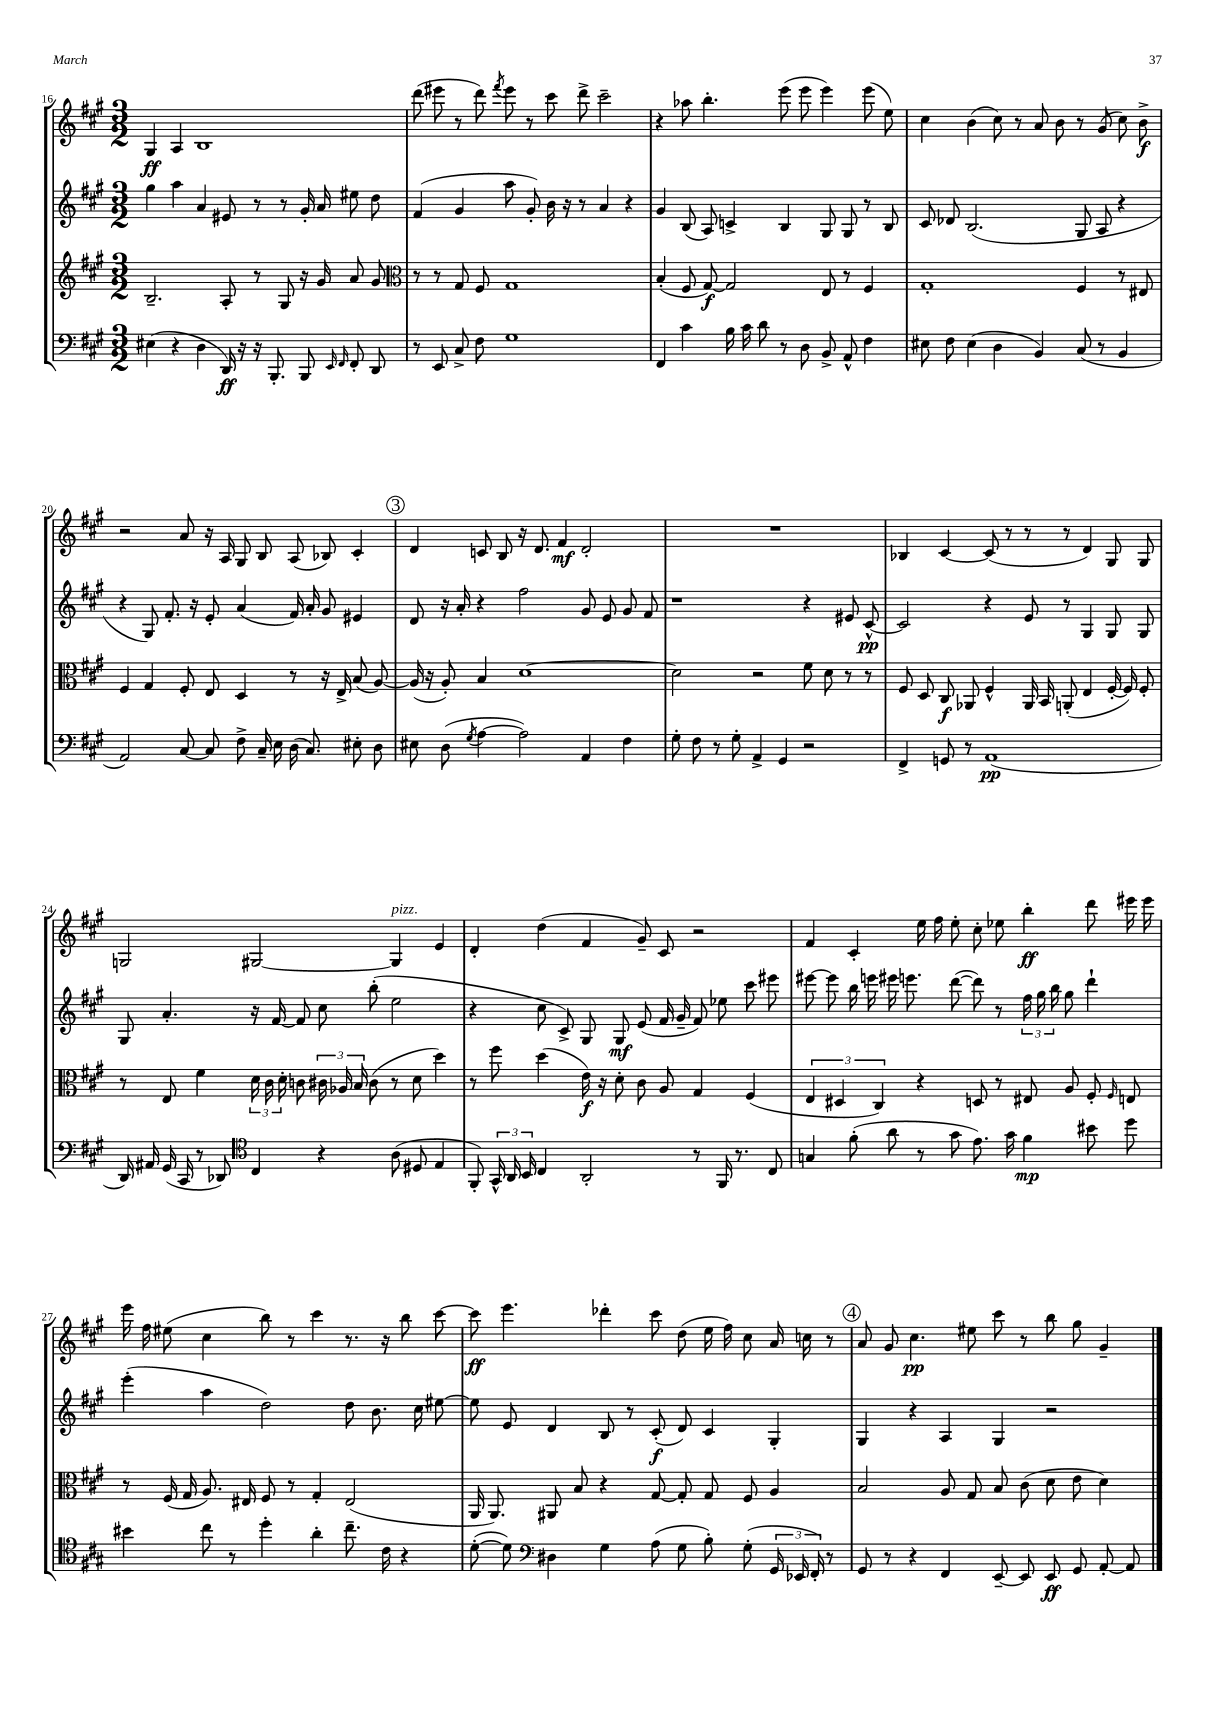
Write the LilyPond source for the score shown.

<<
\new StaffGroup <<
\new Staff = "s0" {
    \clef treble \key a \major \numericTimeSignature \time 3/2
    \autoBeamOff gis4\ff a4 b1 |
    d'''8( eis'''8 r8 d'''8) \acciaccatura { fis'''8 } eis'''8 r8 cis'''8 d'''8-> cis'''2-- |
    r4 aes''8 b''4.-. e'''8( e'''8 e'''4) e'''8( e''8) |
    cis''4 b'4( cis''8) r8 a'8 b'8 r8 gis'8( cis''8) b'8->\f |
    r2 a'8 r16 a16 gis8 b8 a8( bes8) cis'4-. |
    \mark \markup { \circle "3" } d'4 c'8 b8 r16 d'8. fis'4\mf d'2-. |
    R1. |
    bes4 cis'4~ cis'8( r8 r8 r8 d'4) gis8 gis8 |
    g2 gis2~ gis4^\markup { \italic "pizz." } e'4 |
    d'4-. d''4( fis'4 gis'8--) cis'8 r2 |
    fis'4 cis'4-. e''16 fis''16 e''8-. cis''8-. ees''8 b''4-.\ff d'''8 eis'''16 eis'''16 |
    e'''16 fis''16 eis''8( cis''4 b''8) r8 cis'''4 r8. r16 b''8 cis'''8~ |
    cis'''8\ff e'''4. des'''4-. cis'''8 d''8( e''16 fis''16) cis''8 a'16 c''16 r8 |
    \mark \markup { \circle "4" } a'8 gis'8 cis''4.\pp eis''8 cis'''8 r8 b''8 gis''8 gis'4-- \bar "|." |
}
\new Staff = "s1" {
    \clef treble \key a \major \numericTimeSignature \time 3/2
    \autoBeamOff gis''4 a''4 a'4 eis'8 r8 r8 gis'16-. a'16 eis''8 d''8 |
    fis'4( gis'4 a''8 gis'8-.) b'16 r16 r8 a'4 r4 |
    gis'4 b8( a8) c'4-> b4 gis8 gis8 r8 b8 |
    cis'8 des'8 b2.( gis8 a8 r4 |
    r4 gis8) fis'8.-. r16 e'8-. a'4( fis'16) a'16-. gis'8 eis'4 |
    \mark \markup { \circle "3" } d'8 r16 a'16-. r4 fis''2 gis'8 e'8 gis'8 fis'8 |
    r1 r4 eis'8 cis'8~-^\pp |
    cis'2 r4 e'8 r8 gis4 gis8 gis8 |
    gis8 a'4.-. r16 fis'16~ fis'8 cis''8 b''8-.( e''2 |
    r4 cis''8 cis'8->) gis8 gis8\mf e'8( fis'16 gis'16-- fis'8) ees''8 cis'''8 eis'''8 |
    eis'''8~ eis'''8 b''16 e'''16 eis'''16 e'''8. d'''8~( d'''8) r8 \tuplet 3/2 { fis''16 gis''16 b''16 } gis''8 d'''4-! |
    e'''4-.( a''4 d''2) d''8 b'8. cis''16 eis''8~ |
    eis''8 e'8 d'4 b8 r8 cis'8-.\f( d'8) cis'4 gis4-. |
    \mark \markup { \circle "4" } gis4 r4 a4 gis4 r2 \bar "|." |
}
\new Staff = "s2" {
    \clef treble \key a \major \numericTimeSignature \time 3/2
    \autoBeamOff b2.-- a8-. r8 gis8 r16 gis'16 a'8 gis'8 |
    \clef alto r8 r8 gis8 fis8 gis1 |
    b4-.( fis8 gis8~\f) gis2 e8 r8 fis4 |
    gis1-. fis4 r8 eis8 |
    fis4 gis4 fis8-. e8 d4 r8 r16 e16-> b8( a8~) |
    \mark \markup { \circle "3" } a16( r16 a8-.) b4 d'1~ |
    d'2 r2 fis'8 d'8 r8 r8 |
    fis8 d8 cis8\f aes,8 fis4-^ aes,16 b,16 a,8-.( e4 fis16~-. fis16) fis8-. |
    r8 e8 fis'4 \tuplet 3/2 { d'16 cis'16 d'16-. } c'8 \tuplet 3/2 { cis'16 aes16 b16 } cis'8( r8 d'8 d''4) |
    r8 fis''8 d''4( e'16\f) r16 d'8-. cis'8 a8 gis4 fis4( |
    \tuplet 3/2 { e4 dis4 cis4) } r4 d8 r8 eis8 a8 fis8-. \grace { fis16 } e8 |
    r8 fis16( gis16 a8.) eis16 fis8 r8 gis4-. eis2( |
    a,16 a,8.) ais,8 b8 r4 gis8~ gis8-. gis8 fis8 a4 |
    \mark \markup { \circle "4" } b2 a8 gis8 b8 cis'8( d'8 e'8 d'4) \bar "|." |
}
\new Staff = "s3" {
    \clef bass \key a \major \numericTimeSignature \time 3/2
    \autoBeamOff eis4( r4 d4 d,16\ff) r16 r16 b,,8.-. b,,8 \grace { e,16 fis,16 } fis,8-. d,8 |
    r8 e,8 cis8-> fis8 gis1 |
    fis,4 cis'4 b16 cis'16 d'8 r8 d8 b,8-> a,8-^ fis4 |
    eis8 fis8 eis4( d4 b,4) cis8( r8 b,4 |
    a,2) cis8~ cis8 fis8-> cis16-- e16 d16( cis8.) eis8-. d8 |
    \mark \markup { \circle "3" } eis8 d8( \acciaccatura { gis8 } a4~ a2) a,4 fis4 |
    gis8-. fis8 r8 gis8-. a,4-> gis,4 r2 |
    fis,4-> g,8 r8 a,1\pp( |
    d,16) ais,16 gis,16( cis,16 r8 des,8) \clef tenor cis4 r4 a8( dis8 e4 |
    fis,8-.) \tuplet 3/2 { gis,16-^ a,16 b,16 } cis4 a,2-. r8 fis,16 r8. cis8 |
    g4 fis'8-.( a'8 r8 gis'8 e'8.) gis'16 fis'4\mp bis'8 d''8 |
    bis'4 cis''8 r8 d''4-. a'4-. cis''8.-- cis'16 r4 |
    d'8~-.( d'8) \clef bass dis4 gis4 a8( gis8 b8-.) gis8-.( \tuplet 3/2 { gis,16 ees,16 fis,16-.) } r8 |
    \mark \markup { \circle "4" } gis,8 r8 r4 fis,4 e,8~-- e,8 e,8\ff gis,8 a,8~-. a,8 \bar "|." |
}
>>
>>
\layout { \context { \Score currentBarNumber = #16 } }
